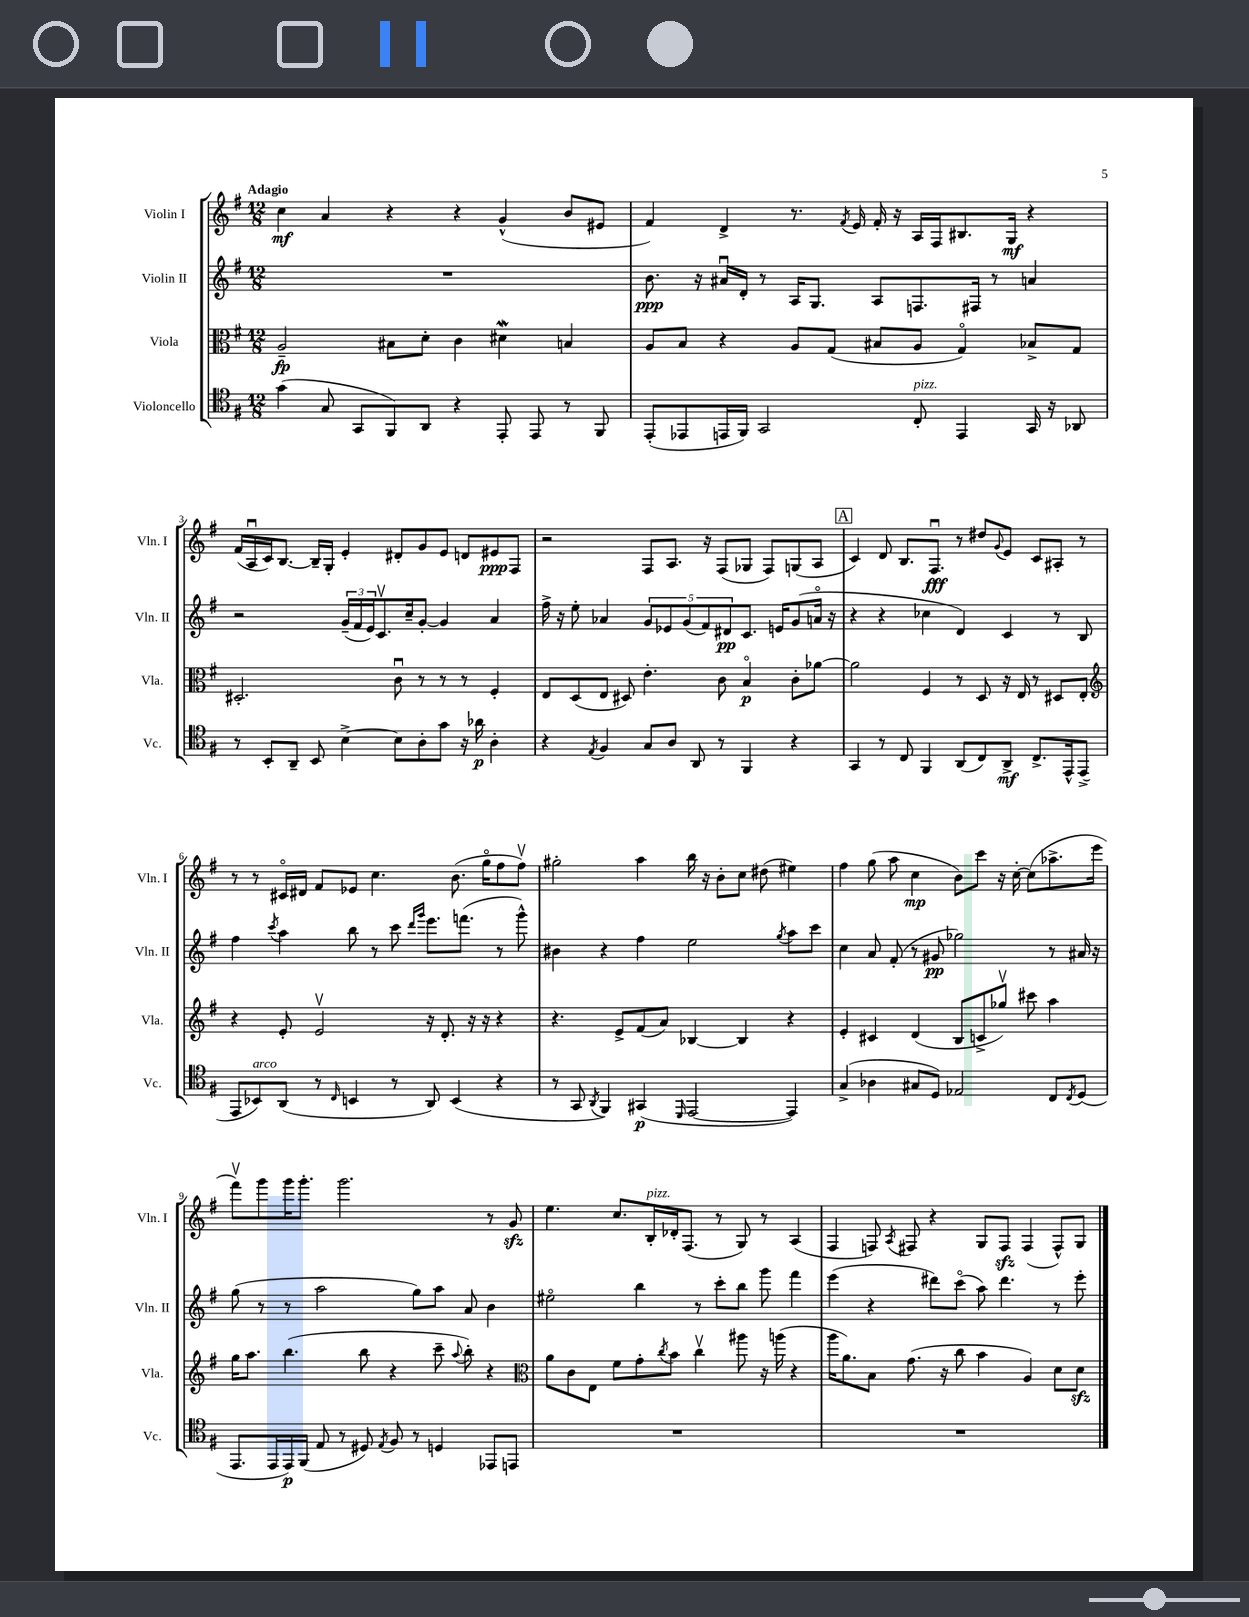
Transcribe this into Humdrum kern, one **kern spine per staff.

**kern	**kern	**kern	**kern
*staff4	*staff3	*staff2	*staff1
*clefC4	*clefC3	*clefG2	*clefG2
*k[f#]	*k[f#]	*k[f#]	*k[f#]
*M12/8	*M12/8	*M12/8	*M12/8
(4g	2A~	1.r	4cc
8G	.	.	4a
8GG	.	.	.
8FF#)	8B#	.	4r
8AA	8d'	.	.
4r	4c	.	4r
8EE'	4d#	.	(4g^^
8EE	.	.	.
8r	4B	.	8b
8FF#	.	.	8e#
=	=	=	=
(8EE'	8A	8.b	4f#)
8EE-	8B	.	.
.	.	16r	.
16EE	4r	16a#u	4d^
16FF#)	.	16d'	.
2GG	.	8r	.
.	8A	16A	8.r
.	.	8.G	.
.	(8G	.	.
.	.	.	8qf#
.	.	.	16e
.	8B#	8A	16f#'
.	.	.	16r
8C'	8A	8.F	16A
.	.	.	16F#
4EE	4Go)	.	8.B#
.	.	16F#	.
.	.	8r	.
.	.	.	16G
16GG	8B-^	4a	4r
16r	.	.	.
8AA-	8G	.	.
=	=	=	=
8r	2.D#'	2r	(16f#
.	.	.	16Au
8BB'	.	.	16c)
.	.	.	[8.B
8AA~	.	.	.
8BB	.	.	16B~]
.	.	.	16G'
[4B^	.	(24g~	4e'
.	.	24f#	.
.	.	24e)	.
.	.	8.cv	.
8B]	8cu	.	8d#'
.	.	16cc~	.
8A'	8r	[8g'	8g
8g	8r	4g]	8e
16r	8r	.	8d
16a-	.	.	.
4A'	4F#'	4a	8e#
.	.	.	8F#
=	=	=	=
4r	8E	16ff#^	2r
.	.	16r	.
.	(8D	8ee'	.
8qE	.	.	.
4F#	8E	4a-	.
.	8D#)	.	.
8G	4.e'	10g	8F#
.	.	10e-	.
8A	.	.	8.A
.	.	(10g	.
8AA	.	.	.
.	.	10f#)	.
.	.	.	16r
8r	8c	.	(8F#
.	.	10d#	.
4FF#	4Bo	8.c	8G-
.	.	.	8F#)
.	.	16e	.
4r	8c'	(8g	(8G
.	[8a-	16ao	8A
.	.	16r	.
=	=	=	=
4GG	2a-]	4r	4c)
8r	.	4r	8d
8C	.	.	8.B
4FF#	4F#	4cc-	.
.	.	.	8.F#u
(8AA	8r	4d)	8r
8C)	8D	.	8dd#
.	.	.	8qqg
8AA^	16r	4c	8e
.	16E	.	.
8.C^	8r	.	8c
.	8D#	8r	8A#'
16EE^^	.	.	.
(8EE^	8E'	8B	8r
=	=	=	=
*	*clefG2	*	*
8EE	4r	4ff#	8r
8BB-)	.	.	8r
.	.	8qccc	.
(8AA	8e'	4aa	16c#o
.	.	.	16d#
8r	2ev	.	8f#
16qqC	.	.	.
4BB	.	8bb	8e-
.	.	8r	4.cc
8r	.	8ccc	.
.	.	16qqddd	.
.	.	16qqggg	.
8AA)	16r	8.eee	.
.	8.d'	.	.
(4BB	.	.	(8.b
.	.	(8.fff	.
.	16r	.	.
.	16r	.	16ggo
4r	4r	8r	8ff#
.	.	8ggg^^)	8ff#v)
=	=	=	=
8r	4.r	4b#	2gg#'
8GG	.	.	.
8qAA	.	.	.
4FF#)	.	4r	.
.	8e^	.	.
(4GG#	(8f#	4ff#	4aa
.	8a)	.	.
16qqDD	.	.	.
[2EE	[4B-	2ee	16bb
.	.	.	16r
.	.	.	8b'
.	4B-]	.	8cc
.	.	.	(8dd#
.	.	8qgg	.
4EE])	4r	8aa	4ee#)
.	.	8ccc	.
=	=	=	=
(4G^	4e'	4cc	4ff#
4A-	4c#	8a	(8gg
.	.	(8f#'	8aa
8G#	(4d	8r	4cc
8D)	.	8g#	.
2E-	8B	2gg-)	8b)
.	8c^	.	8ccc
.	8gg-v)	.	16r
.	.	.	[16cc'
.	8ccc#	.	(8cc]
8C	4aa	8r	8.aa-^
8qC	.	.	.
(8D	.	16a#	.
.	.	16r	16eee
=	=	=	=
8.EE	16gg	(8gg	8fff#v)
.	8.aa	.	.
.	.	8r	8ggg
16EE	.	.	.
16EE)	(4.bb	8r	16ggg
(16FF#	.	.	8.ggg'
8E	.	2aa	.
8r	.	.	2.ggg
8D#)	8bb	.	.
8qE	.	.	.
8F#	4r	.	.
8r	.	8gg)	.
4D	8ccc~	8aa	.
.	8qqaa	.	.
.	8bb')	8a	.
8EE-	4r	4b	8r
8EE	.	.	8g
=	=	=	=
*	*clefC3	*	*
1.r	8a	2ee#o	4.ee
.	8c	.	.
.	8E	.	.
.	8f#	.	8.cc
.	8g'	4bb	.
.	.	.	16B'
.	8qcc	.	.
.	8b	.	16d-'
.	.	.	(8.F#
.	4ccv	8r	.
.	.	8ccc'	8r
.	8aa#	8bb	8G)
.	16r	8ggg	8r
.	(16aa	.	.
.	4r	4fff#	(4A
=	=	=	=
1.r	16aa	(4eee	4F#
.	8.a)	.	.
.	8B	4r	8F)
.	.	.	8qA
.	(8.g	.	8F#
.	.	8ddd#)	4r
.	16r	.	.
.	8cc	(8ccco	.
.	4b	8aa)	8G
.	.	4.ddd#	8F#
.	4A)	.	(4F#
.	8d	8r	8F#^^)
.	8d	8eee'	8G
==	==	==	==
*-	*-	*-	*-
